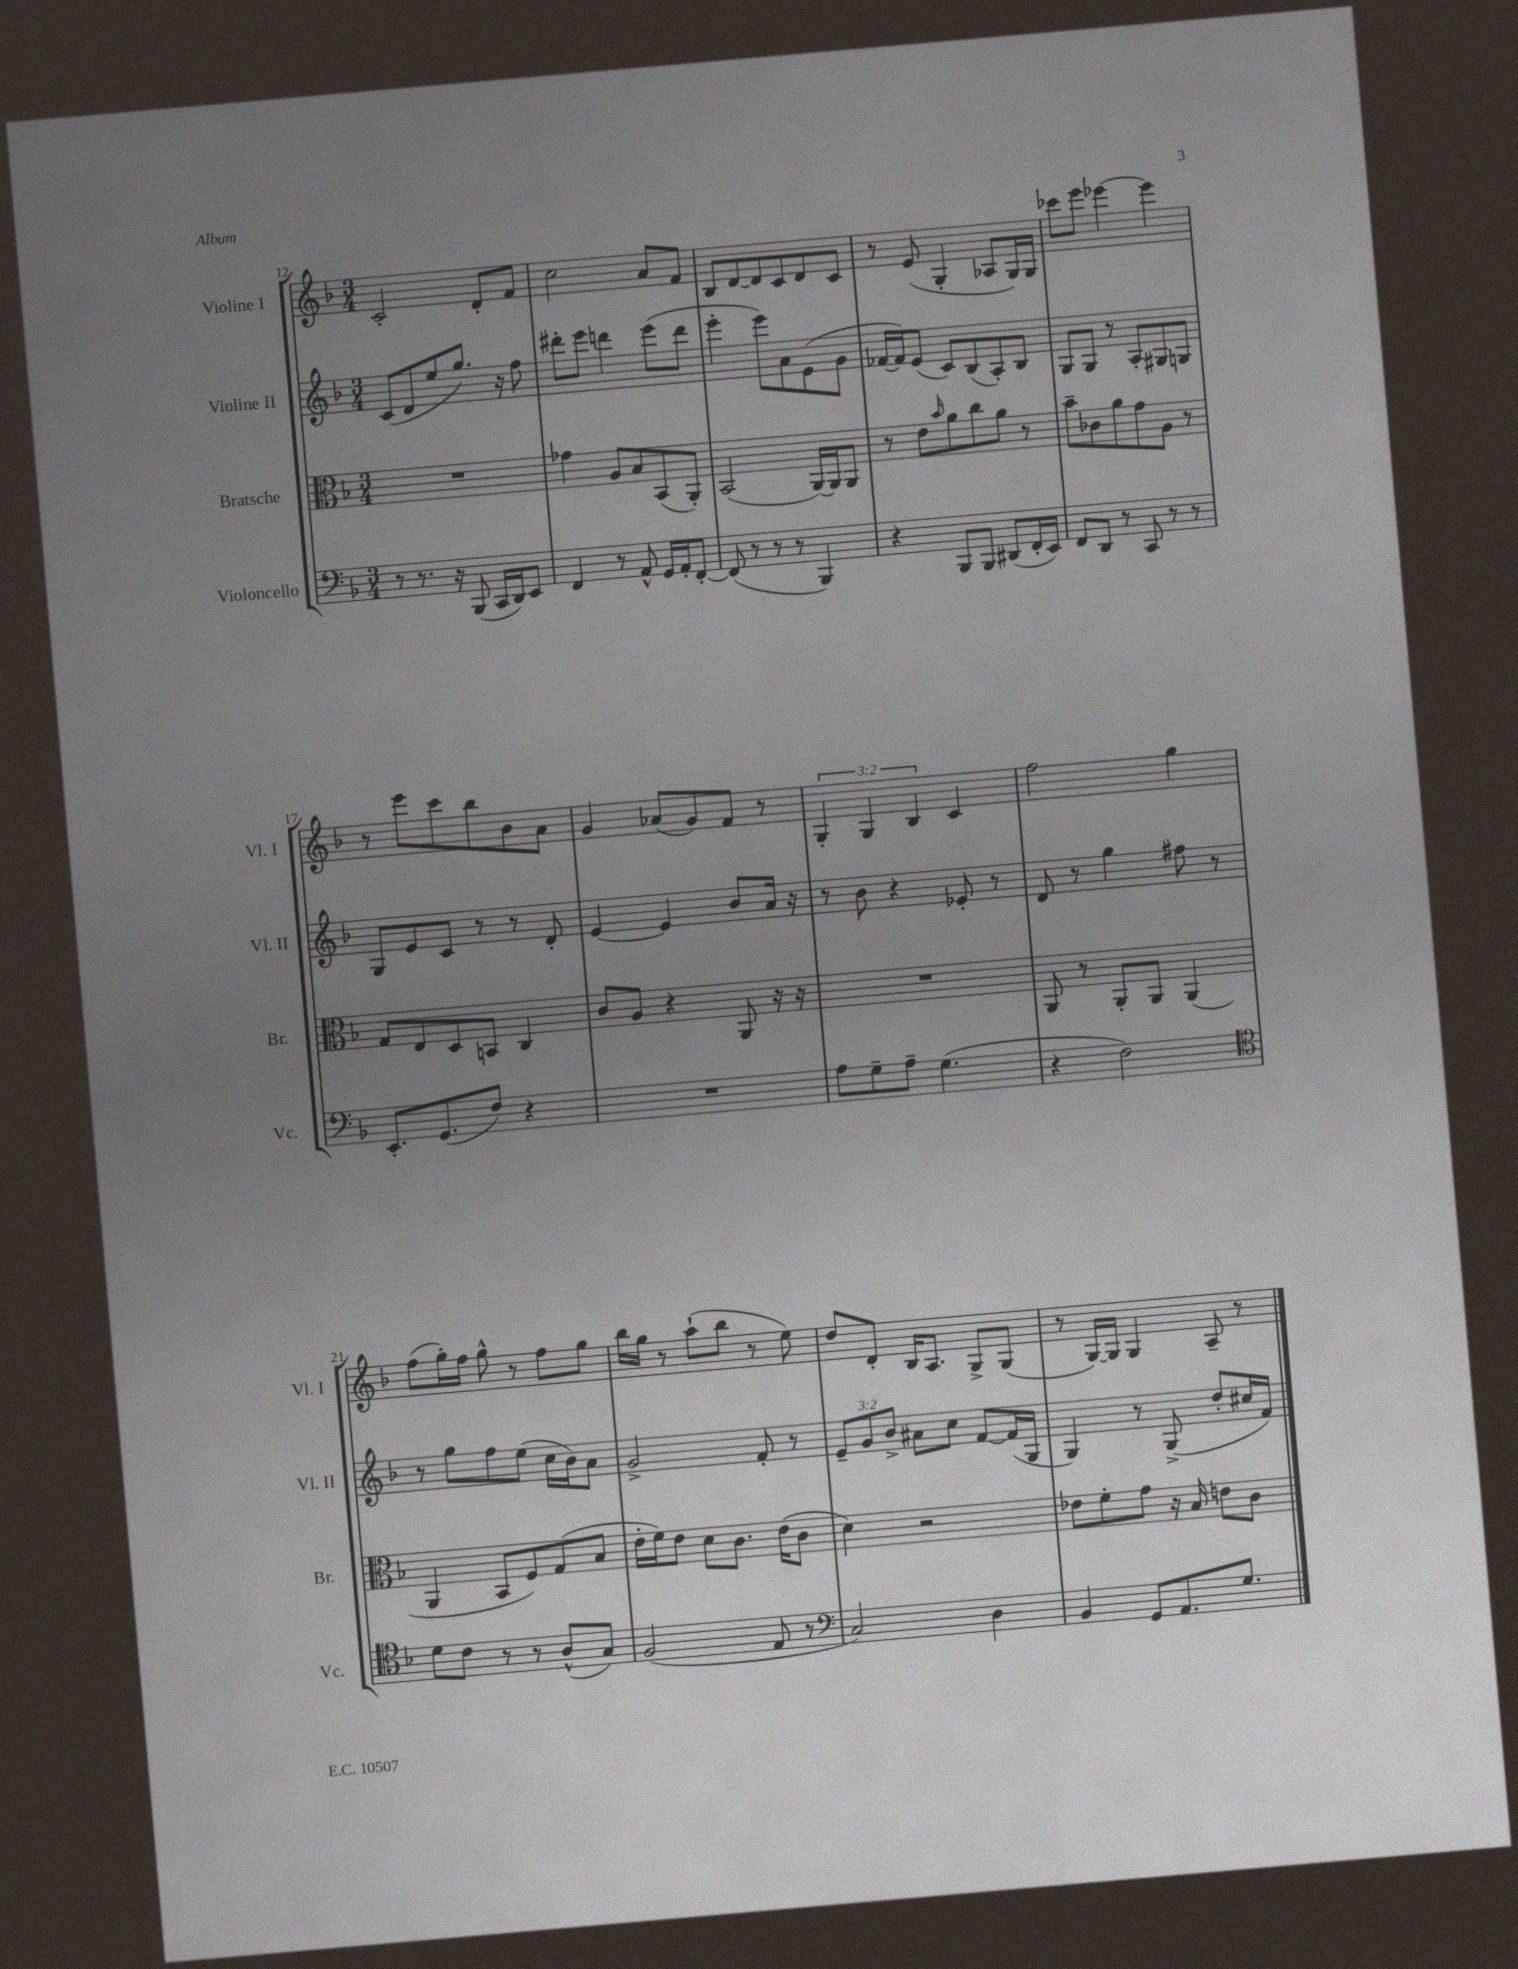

**kern	**kern	**kern	**kern
*staff4	*staff3	*staff2	*staff1
*clefF4	*clefC3	*clefG2	*clefG2
*k[b-]	*k[b-]	*k[b-]	*k[b-]
*M3/4	*M3/4	*M3/4	*M3/4
8r	2.r	(8c	2c'
8.r	.	8d	.
.	.	8ee	.
16r	.	.	.
(8BBB-	.	8.gg)	.
16CC	.	.	8d'
16DD)	.	16r	.
8EE	.	8ff	8f
=	=	=	=
4FF	4g-	8ddd#'	2cc
.	.	8eee	.
8r	8A	4ddd	.
8AA^^	8B-	.	.
16GG	(8BB-	(8eee	8a
16AA'	.	.	.
[8FF'	8AA')	8ddd	8f
=	=	=	=
(8FF]	(2BB-	4eee'	8B-
8r	.	.	[8d
8r	.	8eee)	8d]
8r	.	8a	8c
4BBB-)	[16AA)	(8e	8d
.	16AA]	.	.
.	8AA	8g	8c
=	=	=	=
4r	8r	[16f-	8r
.	.	16f-])	.
.	8e	(8e	(8e
.	16qqb-	.	.
8BBB-	8a	8c)	4G'
8BBB-	8cc	(8B-	.
(8DD#	8a	8A')	8A-
16FF'	8r	8B-	16G)
16EE)	.	.	16G
=	=	=	=
8FF	8b-~	8G	8ccc-
8DD	8c-	8G	8eee
8r	8a	8r	[4eee-
8CC	8g	8A'	.
8r	8A	8G#	4eee-]
8r	8r	8G	.
=	=	=	=
8.EE'	8G	8G	8r
.	8E	8e	8eee
(8.GG	.	.	.
.	8D	8c	8ccc
8F)	8BB	8r	8bb-
4r	4C	8r	8b-
.	.	8d'	8a
=	=	=	=
2.r	8c	[4e	4g
.	8A	.	.
.	4r	4e]	(8a-
.	.	.	8g)
.	8AA	8b-	8f
.	16r	16a	8r
.	16r	16r	.
=	=	=	=
8A	2.r	8r	6G'
8G~	.	8b-	.
.	.	.	6G
8A~	.	4r	.
.	.	.	6B-
(4.G	.	.	.
.	.	8e-'	4c
.	.	8r	.
=	=	=	=
4r	8AA	8d	2ff
.	8r	8r	.
2F)	8AA'	4gg	.
.	8AA	.	.
.	(4AA	8ff#	4gg
.	.	8r	.
=	=	=	=
*clefC4	*	*	*
8d	4AA	8r	(8ff
8c	.	8gg	16gg')
.	.	.	16ff
8r	8BB-	8ff	8gg^^
8r	8F)	(8ee	8r
(8A^^	(8G	16cc	8ff
.	.	16b-)	.
8G)	8B-	8a	8gg
=	=	=	=
(2F	16e'	2g^	16bb-
.	16f)	.	16gg
.	8e	.	8r
.	8d	.	(8aa`
.	8.c	.	8bb-
8E	.	8f'	8r
.	(16e	.	.
8r	8c	8r	8ee)
=	=	=	=
*clefF4	*	*	*
2C)	4d)	12e~	8dd
.	.	12g	.
.	.	.	8d'
.	.	12b-^	.
.	2r	8a#	16B-
.	.	.	8.A
.	.	8cc	.
4D	.	[8f	8G^
.	.	(16f]	(8G
.	.	16G	.
=	=	=	=
4BB-	8e-	4G)	8r
.	8f'	.	[16G)
.	.	.	16G]
8GG	8g	8r	4G
8.AA	16r	(8G^	.
.	16B-	.	.
.	8e	8dd'	8A~
8.G	.	.	.
.	8c	16cc#	8r
.	.	16f)	.
==	==	==	==
*-	*-	*-	*-
